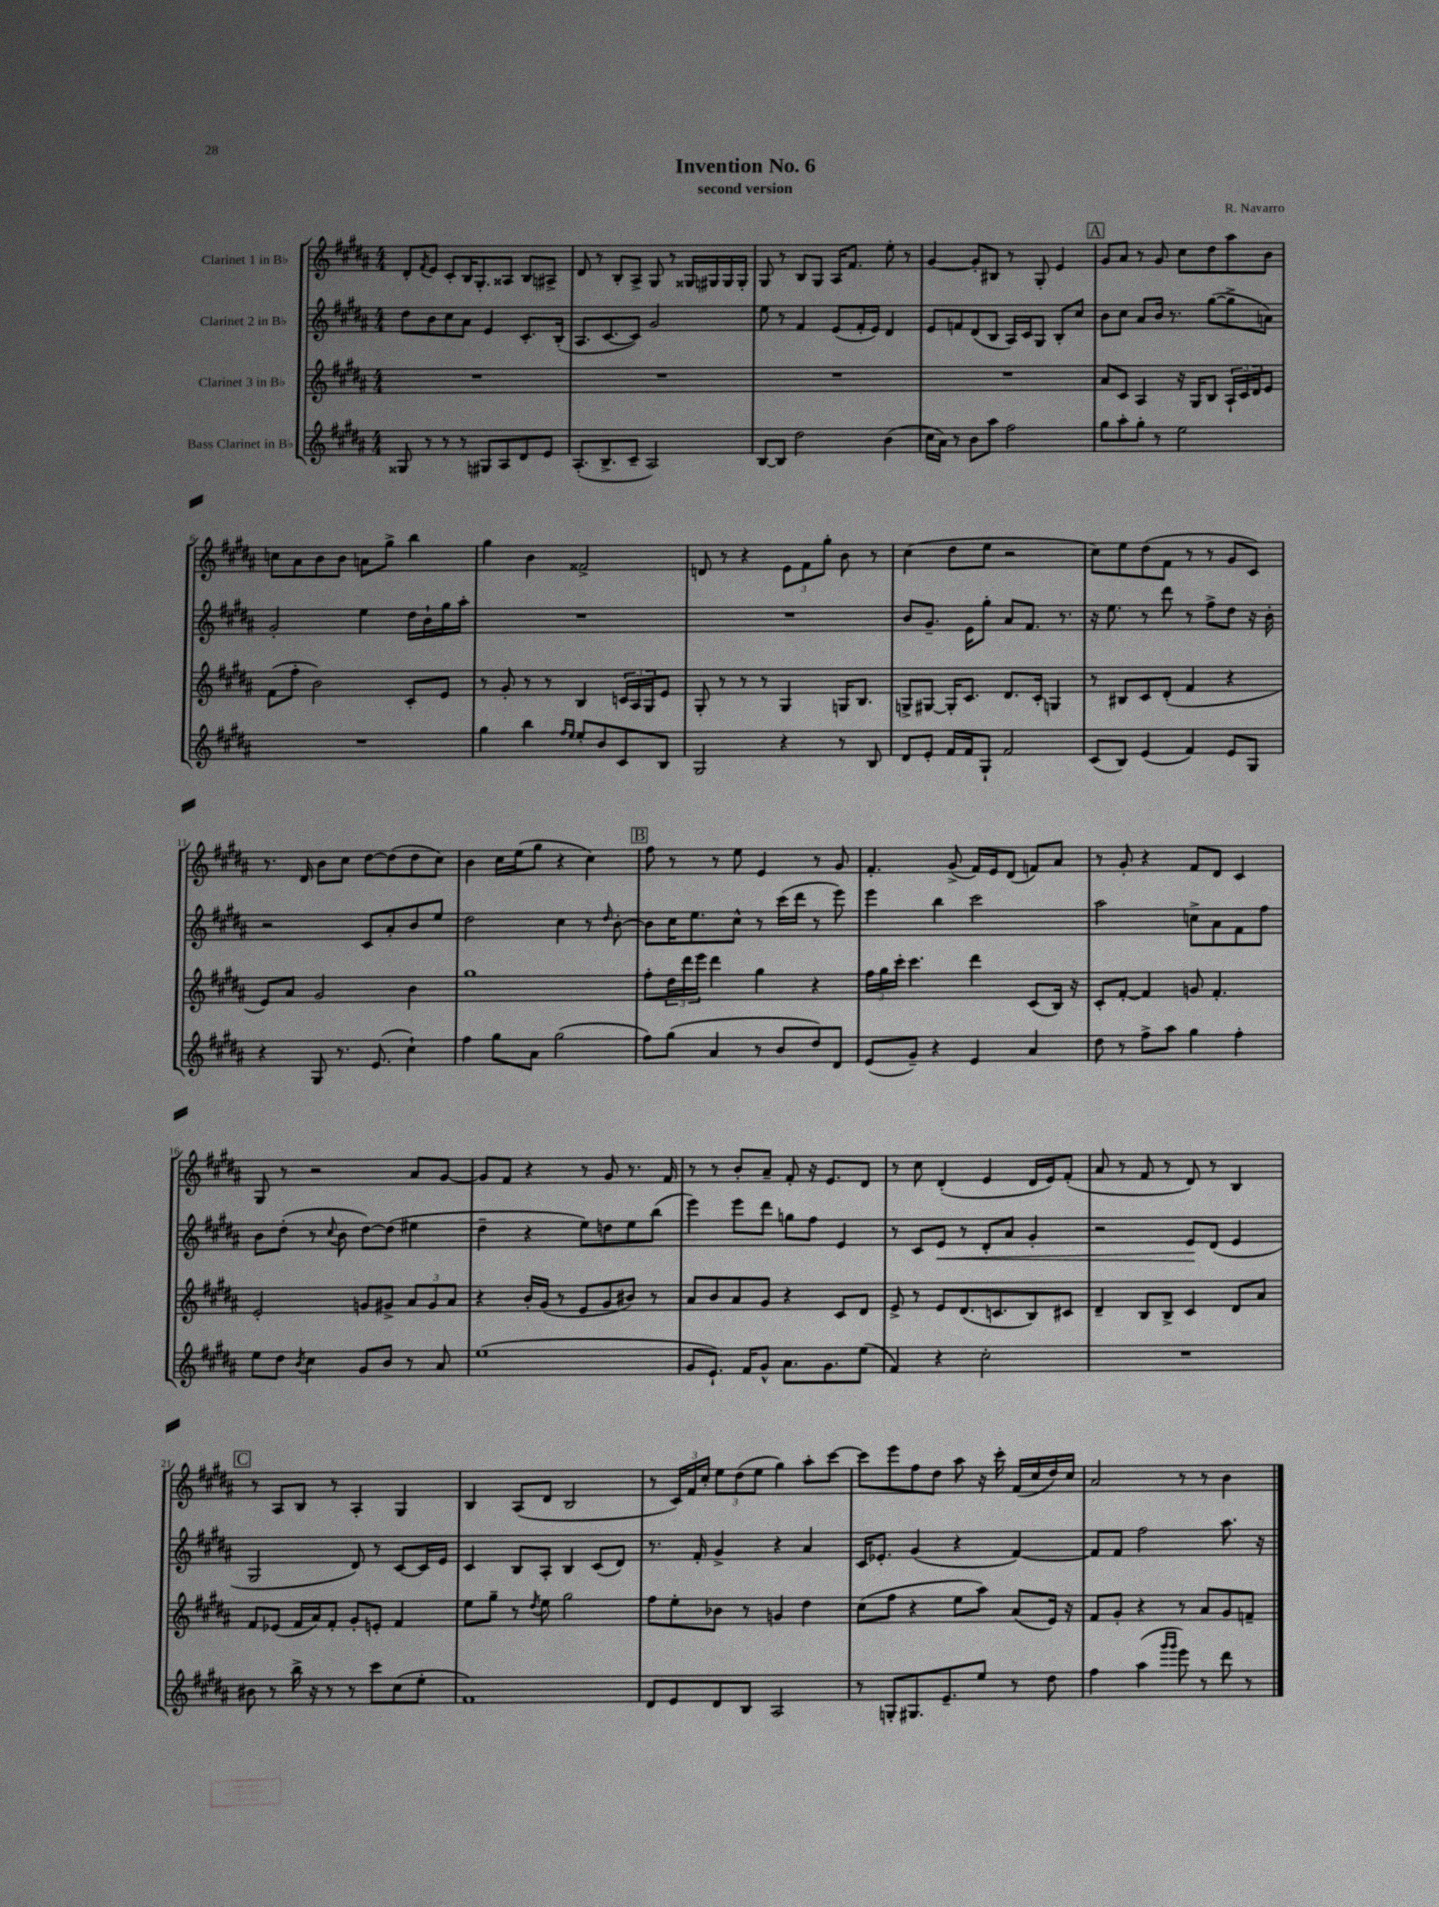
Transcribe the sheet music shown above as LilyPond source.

\header { title = "Invention No. 6" composer = "R. Navarro" subtitle = "second version" }
<<
\new StaffGroup <<
\new Staff = "s0" \with { instrumentName = "Clarinet 1 in Bb" } {
    \clef treble \key b \major \numericTimeSignature \time 4/4
    dis'8-. \acciaccatura { fis'8 } e'8 cis'8-. b16 gis8.-. aisis8 b8 ais8-> |
    dis'8 r8 b8-. ais8-> gis8 r8 gisis16 gis16 gis16 gis16-. |
    gis8 r8 b8 gis8 ais16 fis'8. e''8-. r8 |
    gis'4~ gis'8-. bis8 r8 gis8-. e'4 |
    \mark \markup { \box "A" } gis'8 ais'8 r8 gis'8 cis''8 dis''8 ais''8 b'8 |
    c''8 ais'8 b'8 b'8 a'8 gis''8-> b''4 |
    gis''4 b'4 fisis'2-> |
    d'8 r8 r4 \tuplet 3/2 { e'8 fis'8 gis''8-. } b'8 r8 |
    cis''4( dis''8 e''8 r2 |
    cis''8) e''8 dis''8( fis'8 r8 r8 gis'8 cis'8) |
    r8. dis'16 b'8 cis''8 dis''8~ dis''8( dis''8 cis''8) |
    b'4 cis''16 e''16( gis''8 r4 cis''4) |
    \mark \markup { \box "B" } fis''8 r8 r8 e''8 e'4 r8 gis'8 |
    fis'4.-. gis'8->( fis'16) e'16 dis'8( f'8) ais'8 |
    r8 gis'8-. r4 fis'8 dis'8 cis'4 |
    gis8 r8 r2 ais'8 gis'8~ |
    gis'8 fis'8 r4 r8 gis'8 r8. fis'16 |
    r8 r8 b'8-. ais'8-- fis'8-. r16 e'8. dis'8 |
    r8 cis''8 dis'4-.( e'4 dis'16 e'16) fis'8-.( |
    ais'8 r8 fis'8 r8 dis'8) r8 b4 |
    \mark \markup { \box "C" } r8 ais8 b8 r8 ais4-. gis4 |
    b4 ais8( dis'8 b2 |
    r8 \tuplet 3/2 { cis'16) fis'16 cis''16-. } \tuplet 3/2 { e''8 dis''8( e''8 } gis''4) ais''8-. cis'''8~ |
    cis'''8 e'''8 fis''8 dis''8 ais''8 r16 cis'''16-. fis'16( cis''16 dis''16) cis''16 |
    ais'2 r8 r8 b'4 \bar "|." |
}
\new Staff = "s1" \with { instrumentName = "Clarinet 2 in Bb" } {
    \clef treble \key b \major \numericTimeSignature \time 4/4
    dis''8 b'8 cis''8 ais'8 e'4 cis'8.-. b16-.( |
    ais8. cis'8.~ cis'8) gis'2 |
    e''8 r8 fis'4 e'8( fis'16-. e'16) dis'4 |
    e'8 f'8 dis'8( b8 ais16) cis'16 gis8 b8-. cis''8 |
    \mark \markup { \box "A" } b'8 cis''8 ais'8 b'16 r8. gis''8~( gis''8-> a'8) |
    gis'2-. e''4 dis''16 b'16-! gis''16 ais''16-. |
    R1 |
    R1 |
    b'8 gis'8.-- e'16 gis''8-. ais'8 fis'8. r8. |
    r16 e''8. r8 dis'''8 r8 fis''8-> dis''8 r16 b'16-. |
    r2 cis'8 ais'8-. b'8 e''8 |
    dis''2 cis''4 r8 \grace { dis''16 } b'8~-. |
    \mark \markup { \box "B" } b'8 cis''16 e''8. cis''8-^ r8 cis'''16( dis'''16 r8 e'''8) |
    e'''4 b''4 cis'''2 |
    ais''2 c''8-> ais'8 fis'8 fis''8 |
    b'8 dis''8-.( r8 \appoggiatura { cis''8 } b'8 dis''8~) dis''8( eis''4 |
    dis''4-- r4 e''8) d''8 e''8 b''8( |
    e'''4) e'''8 dis'''8 g''8 fis''8 e'4 |
    r8 cis'8 e'8\< r8 dis'8-. ais'8 gis'4-. |
    r2 e'8\! dis'8( e'4 |
    \mark \markup { \box "C" } gis2 dis'8) r8 cis'8~ cis'16 e'16 |
    cis'4 b8 ais8-. b4 cis'8( dis'8) |
    r8. fis'16-. gis'4-> r4 ais'4 |
    cis'16 ees'8.-. gis'4( r4 fis'4~) |
    fis'8 fis'8 fis''2 ais''8. r16 \bar "|." |
}
\new Staff = "s2" \with { instrumentName = "Clarinet 3 in Bb" } {
    \clef treble \key b \major \numericTimeSignature \time 4/4
    R1 |
    R1 |
    R1 |
    R1 |
    \mark \markup { \box "A" } ais'8 cis'8 ais4 r16 gis16 b8 \tuplet 3/2 { ais16-! cis'16 dis'16 } e'8 |
    fis'8( fis''8-. b'2) cis'8-. e'8 |
    r8 gis'8-. r8 r8 b4 \tuplet 3/2 { c'16 ais16 gis16 } e'8 |
    gis8-. r8 r8 r8 gis4 g16 b8. |
    g8-> gis8~ gis16-. cis'8. dis'8. cis'16-. g4 |
    r8 bis8 cis'8 dis'8-.( fis'4 r4 |
    e'8) ais'8 gis'2 b'4 |
    gis''1 |
    \mark \markup { \box "B" } fis''8-. \tuplet 3/2 { dis''16 dis'''16 e'''16 } dis'''4 gis''4 r4 |
    \tuplet 3/2 { fis''16 gis''16 cis'''16-. } cis'''4. dis'''4 cis'8( b16) r16 |
    cis'8-. fis'8~-. fis'4 g'8 fis'4.-. |
    e'2-. g'8 gis'8-> \tuplet 3/2 { ais'8 gis'8 ais'8 } |
    r4 b'16-. gis'16( r8 e'8 gis'8 bis'8) r8 |
    ais'8 b'8 ais'8 gis'8 r4 cis'8 dis'8 |
    e'8-> r8 e'8 dis'8.( c'8. b8) cis'8 |
    dis'4-- b8 b8-> cis'4 dis'8 ais'8 |
    \mark \markup { \box "C" } fis'8 ees'8( fis'16 ais'16) fis'8-. gis'8-. e'8-. fis'4 |
    e''8 gis''8-- r8 \acciaccatura { dis''8 } e''8 gis''2 |
    fis''8 e''8-. bes'8 r8 g'4 dis''4 |
    cis''8( fis''8 r4 e''8 ais''8) ais'8( e'16) r16 |
    fis'8 gis'8-. r4 r8 ais'8 gis'8 f'8-- \bar "|." |
}
\new Staff = "s3" \with { instrumentName = "Bass Clarinet in Bb" } {
    \clef treble \key b \major \numericTimeSignature \time 4/4
    gisis8 r8 r8 r8 gis8 ais8 dis'8 e'8 |
    ais8.-.( b8.-> cis'8-- ais2) |
    b8~ b8 dis''2 b'4( |
    cis''16 ais'16) r8 b'8 ais''8 fis''2 |
    \mark \markup { \box "A" } gis''8 ais''8-. gis''8-. r8 e''2 |
    R1 |
    gis''4 b''4 \grace { fis''16 e''16 } e''8-. b'8 cis'8 b8 |
    gis2 r4 r8 b8 |
    dis'8 e'8-. fis'16 fis'16 gis8-! fis'2 |
    cis'8( b8) e'4( fis'4) e'8 gis8 |
    r4 gis8 r8. e'8.( cis''4-!) |
    fis''4 gis''8 ais'8 gis''2( |
    \mark \markup { \box "B" } fis''8) gis''8( ais'4 r8 b'8 dis''8) dis'8 |
    e'8( gis'8--) r4 e'4 ais'4 |
    dis''8 r8 fis''8-> ais''8 gis''4 fis''4-. |
    e''8 dis''8 \acciaccatura { b'8 } cis''4 gis'8 b'8 r8 ais'8 |
    e''1( |
    gis'8 e'8.-!) fis'16 gis'8-^ ais'8. gis'8. e''8( |
    fis'4) r4 cis''2-. |
    R1 |
    \mark \markup { \box "C" } bis'8 r8 b''16-> r16 r8 r8 cis'''8 cis''8( e''8-. |
    fis'1) |
    dis'8 e'8 dis'8 b8 ais2 |
    r8 g8-. gis8. e'8.-- e''8 r8 dis''8 |
    fis''4 ais''4( \grace { gis'''16 gis'''16 } e'''8) r8 dis'''8 r8 \bar "|." |
}
>>
>>
